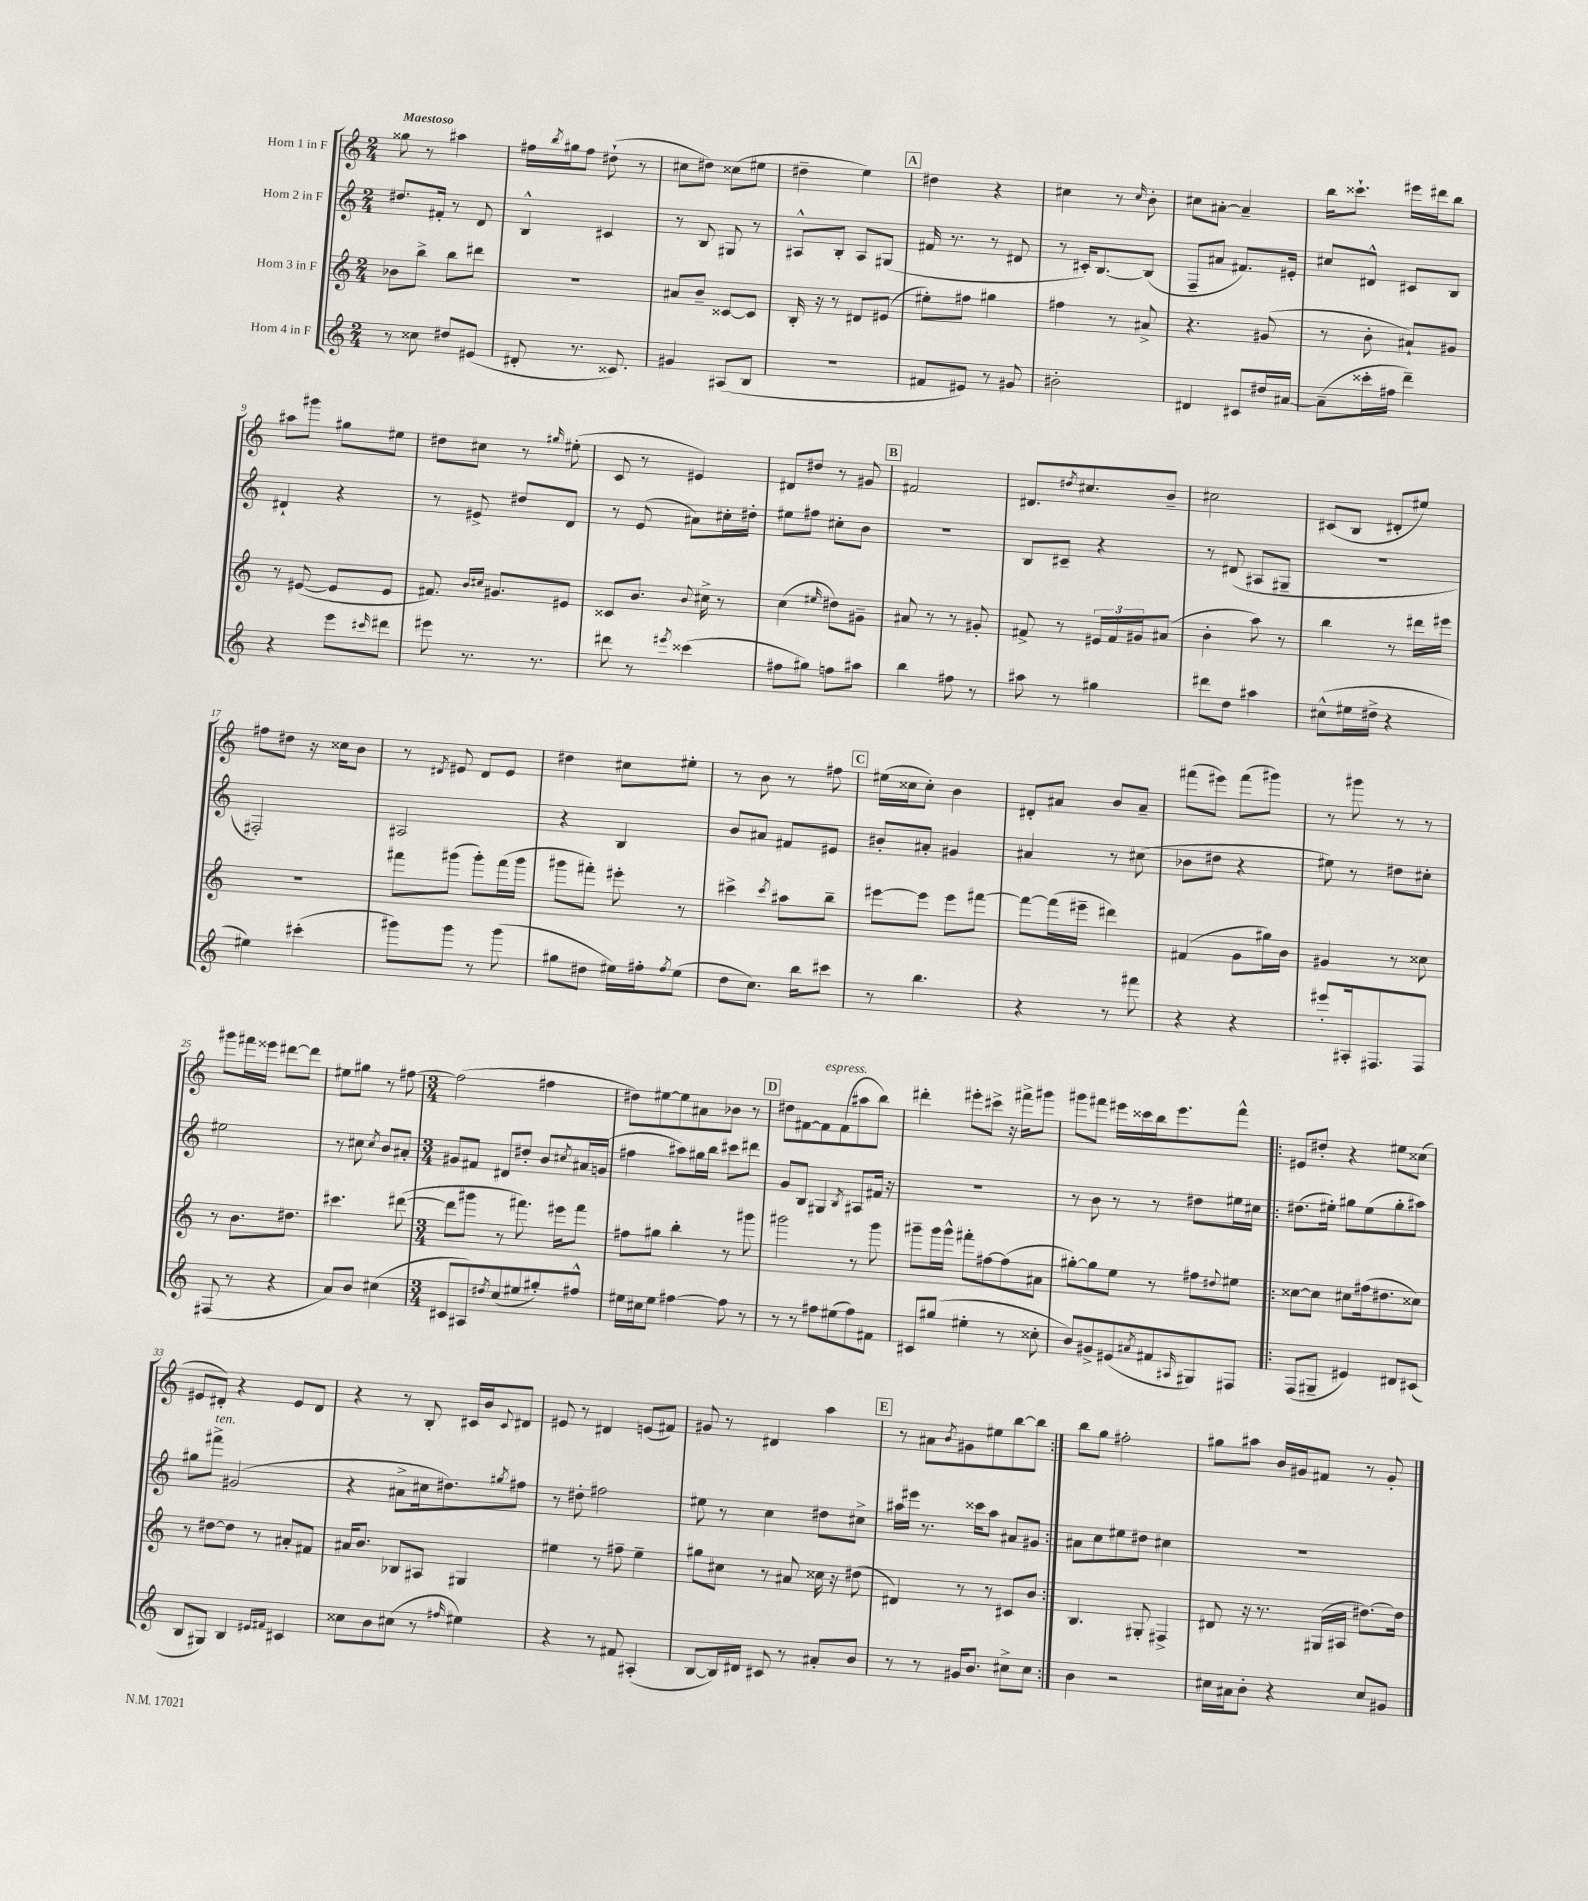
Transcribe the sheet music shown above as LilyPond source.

<<
\new StaffGroup <<
\new Staff = "s0" \with { instrumentName = "Horn 1 in F" } {
    \clef treble \key c \major \numericTimeSignature \time 2/4 \tempo "Maestoso"
    gisis''8 r8 ais''4 |
    fis''16 \acciaccatura { b''8 } gis''16 fis''8 dis''8-!( r8 |
    cis''8 dis''8) cisis''8( eis''8 |
    dis''4-- e''4) |
    \mark \markup { \box "A" } dis''4 r4 |
    cis''4 r8 \grace { cis''16 } b'8-. |
    cis''8 ais'8~-. ais'4-- |
    b''16 cisis'''8.-! eis'''16 dis'''16 b''8 |
    ais''8 gis'''8 gis''8 eis''8 |
    dis''8 cis''8 r8 \grace { gis''16 } eis''8-.( |
    c'8 r8 eis'4) |
    dis'8 dis''8 r8 gis'8 |
    \mark \markup { \box "B" } fis'2 |
    dis'8. \acciaccatura { dis''8 } cis''8. b'8-- |
    cis''2 |
    cis'8( b8 dis'8-. eis''8) |
    fis''8 dis''8 r16 cisis''16 b'8 |
    r8 \acciaccatura { dis'8 } eis'8 dis'8 eis'8 |
    dis''4 cis''8 eis''8-. |
    r8 b'8 r8 fis''8 |
    \mark \markup { \box "C" } eis''16( cisis''16 cisis''8-.) b'4 |
    dis'8-. ais'8 b'8 ais'8-- |
    fis'''8( eis'''8) fis'''8( gis'''8) |
    r8 gis'''8 r8 r8 |
    gis'''8 fis'''16 eisis'''16 dis'''8~ dis'''8 |
    eis''8 gis''8 r8 fis''8~ |
    \numericTimeSignature \time 3/4 fis''2( fis''4 |
    dis''8) eis''8~ eis''8 ais'8 bes'8 r8 |
    \mark \markup { \box "D" } dis''8 fis'8~ fis'8^\markup { \italic "espress." } fis'8( ais''8 b''8) |
    dis'''4-. eis'''8-. cis'''8-> r16 fis'''16-> gis'''8 |
    gis'''8 fis'''8 eis'''16 cisis'''16 b''16 eis'''8. fis'''8-^ |
    \repeat volta 2 { eis'8 dis''8-. r4 eis''8 cisis''8( |
    eis'8 dis'8-.) r4 eis'8 dis'8 |
    r4 r8 b8-. cis'16 b'16 \appoggiatura { cis'8 } dis'8 |
    eis'8 r8 dis'4 e'8( fis'8) |
    gis'8 r8 dis'4 a''4 |
    \mark \markup { \box "E" } r8 ais'8 \acciaccatura { b'8 } gis'8 eis''8 b''8~ b''8 | }
    b''8 g''8 fis''2-. |
    gis''8 ais''8 b'16 gis'16 fis'8 r8 gis'8-. \bar "|." |
}
\new Staff = "s1" \with { instrumentName = "Horn 2 in F" } {
    \clef treble \key c \major \numericTimeSignature \time 2/4
    dis''8. fis'16-. r8 d'8 |
    b4-^ cis'4 |
    r8 b8 gis8 r8 |
    ais8-^ b8-. ais8 gis8( |
    \mark \markup { \box "A" } fis'16 r8. r8 dis'8 |
    r8 cis'16-.) b8.~ b8( |
    f8-- ais'8 fis'8.) eis'16-. |
    cis''8 dis'8-^ cis'8 b8 |
    dis'4-! r4 |
    r8 eis'8-> dis''8 d'8 |
    r8 e'8( ais'8) cis''16-. dis''16-. |
    eis''8 fis''8 cis''8-. b'8 |
    \mark \markup { \box "B" } r2 |
    b8 cis'8-- r4 |
    r8 dis'8( ais8 gis8-- |
    R2 |
    fis2-.) |
    ais2 |
    r4 b4 |
    b'8 ais'8 fis'8 eis'8 |
    \mark \markup { \box "C" } bis'8-. ais'8-. gis'4 |
    ais'4 r8 cis''8( |
    bes'8 dis''8 r4 |
    eis''8) r8 dis''8 cis''8-. |
    eis''2 |
    r8 cis''8 \acciaccatura { cis''8 } b'8 ais'8-. |
    \numericTimeSignature \time 3/4 gis'8 fis'8 dis'8 dis''8-. b'8 \acciaccatura { cis''8 } ais'16 g'16( |
    fis''4 ais''8) gis''16 b''16 cis'''8 dis'''8 |
    \mark \markup { \box "D" } g'8 b8 gis4 \acciaccatura { b8 } ais8 fis'16 r16 |
    R2. |
    r8 b'8 r8 r8 dis''8 eis''16 cis''16 |
    \repeat volta 2 { dis''8.( eis''16-.) gis''8 eis''8( gis''8-. ais''8) |
    gis''8 fis'''8->^\markup { \italic "ten." } gis'2( |
    r4 ais'8-> cis''16 dis''8.) \acciaccatura { gis''8 } fis''8 |
    r8 dis''8-. fis''2 |
    eis''8 r8 c''4 dis''8 cis''8-> |
    \mark \markup { \box "E" } ais''16 eis'''16 r8. cisis'''16 ais''8 ais'8 gis'8 | }
    ais'8 c''8 eis''8 dis''8 cis''4 |
    R2. \bar "|." |
}
\new Staff = "s2" \with { instrumentName = "Horn 3 in F" } {
    \clef treble \key c \major \numericTimeSignature \time 2/4
    bes'8 b''8-> b''8 dis'''8 |
    r2 |
    ais'8 b'8-- cisis'8~ cisis'8 |
    b16-. r16 r8 dis'8 eis'8( |
    \mark \markup { \box "A" } eis''8-.) fis''8 gis''4 |
    fis''4 r8 ais'8-> |
    r4. gis'8( |
    r8 b'8-. ais'8-!) gis'8 |
    r8 eis'8~( eis'8 eis'8 |
    fis'8.) \grace { b'16 cis''16 } gis'8. eis'8 |
    cisis'8 b'8. \appoggiatura { b'8 } cis''16-> r8 |
    c''4( \grace { eis''16 } dis''8) gis'8-- |
    \mark \markup { \box "B" } ais'8 r8 r8 gis'8-. |
    fis'8-> r8 \tuplet 3/2 { eis'16 fis'16 gis'16 } ais'8( |
    b'4-. a''8) r8 |
    b''4 r8 dis'''16 eis'''16 |
    R2 |
    fis'''8 gis'''8( gis'''8-.) fis'''16( gis'''16 |
    gis'''8 fis'''8-.) eis'''8-. r8 |
    cis'''4-> \acciaccatura { cis'''8 } ais''8 b''8-- |
    \mark \markup { \box "C" } eis'''8~ eis'''8 eis'''8 fis'''8~ |
    fis'''8~ fis'''16( eis'''16-- dis'''4) |
    fis'4( g'8 gis''16) b'16 |
    gis'4 r8 cisis''8 |
    r8 b'8. dis''8. |
    cis'''4. dis'''8~( |
    \numericTimeSignature \time 3/4 dis'''8 gis'''8 r8 fis'''8.) eis'''16 fis'''8 |
    fis''8 gis''8 b''4-. r8 gis'''8 |
    \mark \markup { \box "D" } gis'''2 r8 gis'''8 |
    gis'''8-- gis'''16 gis'''16-^ fis'''8-. fis''8~ fis''8( ais'8 |
    gis''8~-.) gis''8 e''8 r8 fis''8 \appoggiatura { dis''8 } eis''8 |
    \repeat volta 2 { cisis''8~ cisis''8 cis''8 fis''16( dis''8. cisis''8) |
    r8 dis''8~ dis''8 r8 ais'8-. fis'8 |
    ais'16 b'8. bes8 ais8 gis4 |
    eis''4 r8 fis''8-- eis''4-- |
    gis''8 cis''8 r8 ais'8 cisis''16 r16 dis''8( |
    \mark \markup { \box "E" } dis'4) r8 r8 cis'8 b'8 | }
    b4. gis8-. fis4-> |
    dis'8 r16 r8. gis16( ais16 dis''8.~) dis''16 \bar "|." |
}
\new Staff = "s3" \with { instrumentName = "Horn 4 in F" } {
    \clef treble \key c \major \numericTimeSignature \time 2/4
    r8 cisis''8 dis''8 eis'8( |
    dis'8-. r8. cisis'8.) |
    gis'4 ais8( b8 |
    r2 |
    \mark \markup { \box "A" } fis'8 eis'8) r8 gis'8 |
    bis'2-. |
    dis'4 cis'8 dis''16 ais'16~ |
    ais'8--( cisis'''16-. fis''16 d'''4--) |
    r4 e'''8 \grace { cis'''16 } dis'''8 |
    eis'''8 r8. r8. |
    dis'''8 r8 \acciaccatura { eis'''8 } cisis'''4( |
    fis''8 gis''8) f''8 ais''8 |
    \mark \markup { \box "B" } b''4 fis''8 r8 |
    ais''8 r8 gis''4 |
    dis'''8 d''8 ais''4 |
    cis''8-^( eis''16 dis''16-> r4 |
    eis''4) cis'''4-.( |
    gis'''8) gis'''8 r8 gis'''8( |
    gis''8 dis''8 eis''16) fis''16-. \acciaccatura { fis''8 } eis''8( |
    d''8 c''8.) b''16 cis'''8 |
    \mark \markup { \box "C" } r8 b''4. |
    r4 r8 fis'''8 |
    r4 r4 |
    eis'''8-. ais16-. fis8. fis8 |
    fis8( r8 r4 |
    a'8) b'8 cis''4( |
    \numericTimeSignature \time 3/4 cis'8 ais8) \acciaccatura { dis''8 } c''8( eis''8 gis''8-.) fis''8-^ |
    eis''16 cis''16 eis''8 fis''4~ fis''8 r8 |
    \mark \markup { \box "D" } r8 r8 fis''8 eis''8( fis''8) fis'8 |
    cis'8 gis''8( eis''4-. r8 cisis''8-. |
    b'8) gis'8-> eis'8( \acciaccatura { ais'8 } fis'8 \grace { ais16 } gis8) fis8 |
    \repeat volta 2 { f8( gis8-- eis'4) dis'8 cis'8( |
    b8 gis8) b4 \grace { eis'16 fis'16 } cis'4 |
    cisis''8 b'8 cis''8( r8 \grace { fis''16 } eis''4) |
    r4 r8 fis'8 ais4-.( |
    b8~ b16) dis'16 cis'8 r8 ais'8-. b'8 |
    \mark \markup { \box "E" } r8 r8 gis'16 b'8. cis''8-> cis''8 | }
    b'4 r2 |
    cis''16 ais'16 b'8-. r4 cis''8 gis'8 \bar "|." |
}
>>
>>
